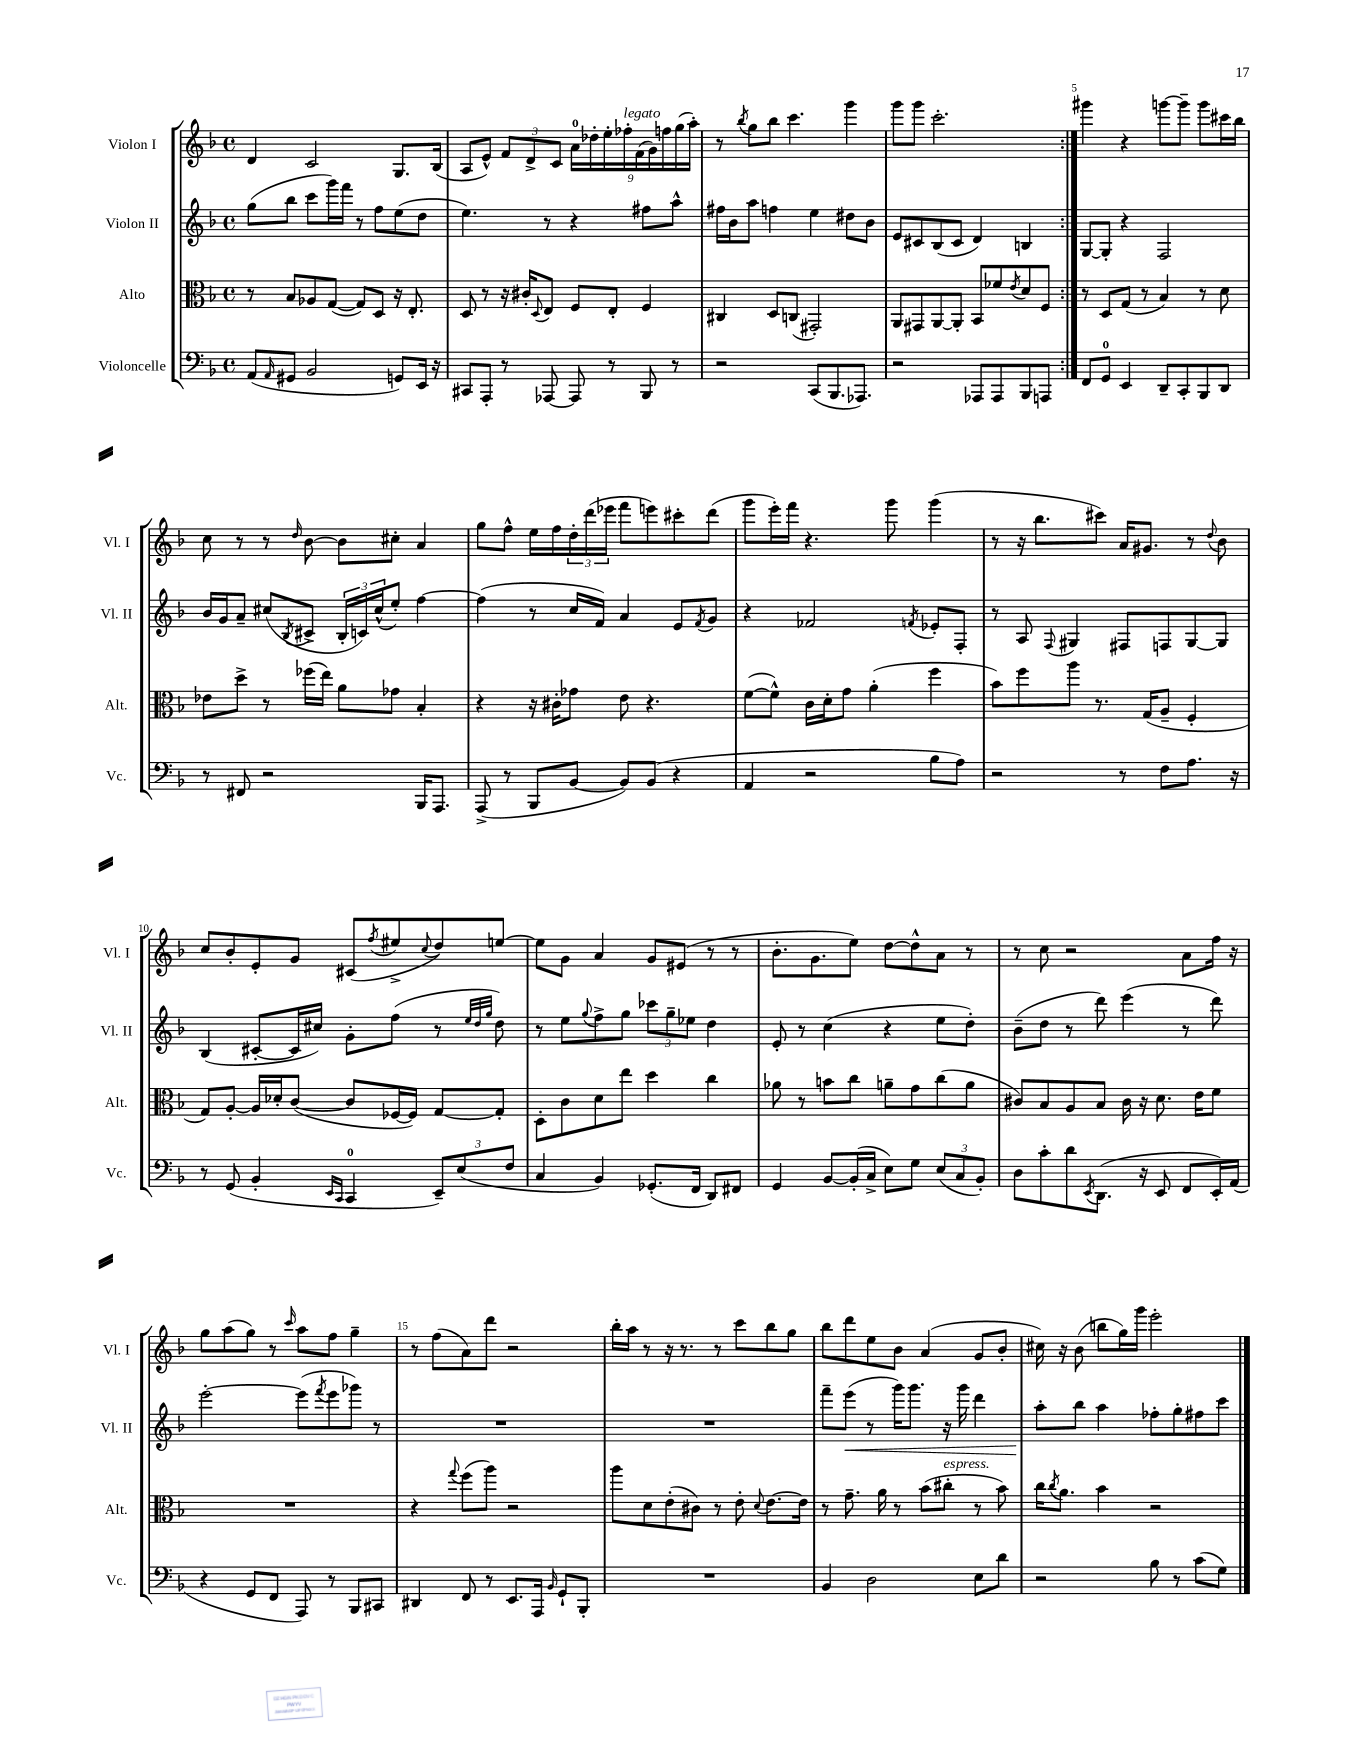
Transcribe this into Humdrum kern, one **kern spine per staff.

**kern	**kern	**kern	**dynam	**kern
*part4	*part3	*part2	*part2	*part1
*staff4	*staff3	*staff2	*staff2	*staff1
*I"Violoncelle	*I"Alto	*I"Violon II	*	*I"Violon I
*I'Vc.	*I'Alt.	*I'Vl. II	*	*I'Vl. I
*clefF4	*clefC3	*clefG2	*	*clefG2
*k[b-]	*k[b-]	*k[b-]	*	*k[b-]
*M4/4	*M4/4	*M4/4	*	*M4/4
*met(c)	*met(c)	*met(c)	*	*met(c)
=1	=1	=1	=1	=1
(8AA/L	8r	(8gg\L	.	4d/
16qqAA/	.	.	.	.
8GG#X/J	8B-/L	8bb-\J	.	.
2BB-/	8A-X/	8ccc\L	.	2c/
.	([8G/J	16ggg\L)	.	.
.	.	16fff\JJ	.	.
.	8G/L])	8r	.	.
.	8D/J	8ff\L	.	.
8GGn/L)	16r	(8ee\	.	8.G/L
.	8.E'/	.	.	.
16EE/Jk	.	8dd\J	.	.
16r	.	.	.	(16B-/Jk
=2	=2	=2	=2	=2
8CC#X/L	8D/	4.ee\)	.	8A/L
8AAA'/J	8r	.	.	8e^^/J)
8r	16r	.	.	12f/L
.	16c#X'/KL	.	.	.
.	.	.	.	12d^/
.	8qqD/	.	.	.
[8AAA-X/	8E/J	8r	.	.
.	.	.	.	12c/J
8AAA-/]	8F/L	4r	.	18a\LL
.	.	.	.	18dd-X'\
.	.	.	.	18ee'\
8r	8E'/J	.	.	.
!	!	!	!	!LO:TX:a:i:t=legato
.	.	.	.	18ff-X'\
.	.	.	.	(18f\
8BBB-/	4F/	8ff#X\L	.	.
.	.	.	.	18g\)
.	.	.	.	18ffn\
8r	.	8aa^^\J	.	.
.	.	.	.	(18gg\
.	.	.	.	18aa'\JJ)
=3	=3	=3	=3	=3
2r	4C#X/	16ff#X\LL	.	8r
.	.	16b-\J	.	.
.	.	.	.	8qbb-/
.	.	8aa\J	.	8gg\L
.	8D/L	4ffn\	.	8bb-\J
.	(8Cn/J	.	.	4.ccc\
(8CC/L	2GG#X'/)	4ee\	.	.
8.BBB-/	.	.	.	.
.	.	8dd#X\L	.	4ggg\
8.AAA-X/J)	.	.	.	.
.	.	8b-\J	.	.
=4	=4	=4	=4	=4
2r	8AA/L	8e/L	.	8ggg\L
.	8GG#X/	8c#X/	.	8ggg\J
.	[8AA/	(8B-/	.	2.ccc'\
.	8AA'/J]	8c#/J	.	.
8AAA-X/L	8BB-/L	4d/)	.	.
8AAA-/	8f-X/	.	.	.
.	8qe/	.	.	.
8BBB-/	8d/	4Bn/	.	.
8AAAn/J	8F/J	.	.	.
=5:|!	=5:|!	=5:|!	=5:|!	=5:|!
8FF/L	8r	[8G/L	.	4ggg#X\
8GG/J	8D/L	8G'/J]	.	.
4EE/	(8G/J	4r	.	4r
.	8r	.	.	.
8DD~/L	4B-/)	2F/	.	[8gggn\L
8CC'/	.	.	.	8ggg~\J]
8BBB-/	8r	.	.	8ggg\L
8DD/J	8d\	.	.	16ccc#X\L
.	.	.	.	16bb-\JJ
!!LO:LB:g=z
=6	=6	=6	=6	=6
8r	8e-X\L	16b-/LL	.	8cc\
.	.	16g/J	.	.
8FF#X/	8dd^\J	8a~/J	.	8r
2r	8r	(8cc#X/L	.	8r
.	.	8qB-/	.	16qqdd/
.	(16ff-X\LL	8c#X^/J	.	[8b-\
.	16ee\JJ)	.	.	.
.	8a\L	24B-'/LL	.	8b-\L]
.	.	24cn/)	.	.
.	.	(24cc#^^/J	.	.
.	8g-X\J	8ee'/J)	.	8cc#X'\J
16BBB-/KL	4B-'/	[4ff\	.	4a/
8.AAA/J	.	.	.	.
=7	=7	=7	=7	=7
(8AAA^/	4r	(4ff\]	.	8gg\L
8r	.	.	.	8ff^^\J
8BBB-/L	16r	8r	.	16ee\LL
.	16c#X'\KL	.	.	16ff\
[8BB-/J	8g-X\J	16cc/LL	.	24dd'\
.	.	.	.	(24ddd\
.	.	16f/JJ)	.	.
.	.	.	.	24eee-X\JJ
8BB-/L])	8e\	4a/	.	8fff\L
(8BB-/J	4.r	.	.	8eeen\)
4r	.	8e/L	.	8ccc#X'\
.	.	8qf/	.	.
.	.	8g/J	.	(8ddd\J
=8	=8	=8	=8	=8
4AA/	([8f\L	4r	.	8ggg\L
.	8f^^\J])	.	.	16eee'\L)
.	.	.	.	16fff\JJ
2r	16c\LL	2f-X/	.	4.r
.	16d'\J	.	.	.
.	8g\J	.	.	.
.	(4a'\	.	.	.
.	.	.	.	8ggg\
.	.	8qfn/	.	.
8B-\L	4ff\	8e-X'/L	.	(4ggg\
8A\J)	.	8F'/J	.	.
=9	=9	=9	=9	=9
2r	8b-\L)	8r	.	8r
.	8ff\	8A/	.	16r
.	.	.	.	8.bb-\L
.	.	8qqF/	.	.
.	8aa\J	4G#X/	.	.
.	8.r	.	.	8ccc#X\J)
8r	.	8F#X/L	.	16a/KL
.	(16G/KL	.	.	8.g#X/J
8F\L	8A~/J	8Fn/	.	.
8.A\J	4F'/	[8G#/	.	8r
.	.	.	.	8qqdd/
.	.	8G#/J]	.	8b-\
16r	.	.	.	.
!!LO:LB:g=z
=10	=10	=10	=10	=10
8r	8G/L)	(4B-/	.	8cc/L
(8GG/	[8A'/J	.	.	8b-'/
4BB-'/	16A/LL]	[8c#X'/L	.	8e'/
.	16d-X'/J	.	.	.
.	([8c/J	16c#/L]	.	8g/J
.	.	16cc#X/JJ)	.	.
16qqEE/LL	.	.	.	.
16qqCC/JJ	.	.	.	.
4CC/	8c/L]	8g'\L	.	(8c#X/L
.	.	.	.	8qff/
.	[16F-X/L	(8ff\J	.	8ee#X^/
.	16F-/JJ])	.	.	.
.	.	.	.	8qqcc/
12EE~/L)	[8G/L	8r	.	8dd/)
(12E/	.	.	.	.
.	.	32qqee/LLL	.	.
.	.	32qqdd/	.	.
.	.	32qqgg/JJJ	.	.
.	8G'/J]	8dd\)	.	[8een/J
12F/J	.	.	.	.
=11	=11	=11	=11	=11
4C/	8D'\L	8r	.	8ee\L]
.	8c\	8ee\L	.	8g\J
.	.	8qqgg/	.	.
4BB-/)	8d\	8ff^\	.	4a/
.	8ee\J	8gg\J	.	.
(8.GG-X'/L	4dd\	12ccc-X\L	.	8g/L
.	.	12gg~\	.	.
.	.	.	.	(8e#X/J
.	.	12ee-X\J	.	.
16FF/Jk	.	.	.	.
8DD/L)	4cc\	4dd\	.	8r
8FF#X/J	.	.	.	8r
=12	=12	=12	=12	=12
4GG/	8a-X\	8e'/	.	8.b-'\L
.	8r	8r	.	.
.	.	.	.	8.g\
[8BB-/L	8bn\L	(4cc\	.	.
(16BB-'/L]	8cc\J	.	.	8ee\J)
16C^/JJ	.	.	.	.
8E\L)	8an~\L	4r	.	[8dd\L
8G\J	8g\	.	.	8dd^^\]
(12E/L	(8cc\	8ee\L	.	8a\J
12C/	.	.	.	.
.	8a\J	8dd'\J)	.	8r
12BB-'/J)	.	.	.	.
=13	=13	=13	=13	=13
8D\L	8c#X/L)	(8b-~\L	.	8r
8c'\	8B-/	8dd\J	.	8cc\
8d\	8A/	8r	.	2r
8qEE/	.	.	.	.
(8.DD\J	8B-/J	8ddd\)	.	.
.	16c#\	(4eee\	.	.
16r	16r	.	.	.
8EE/	8.d\	.	.	.
8FF/L	.	8r	.	8a\L
.	16e\KL	.	.	.
16EE'/L)	8f\J	8ddd\)	.	16ff\Jk
(16AA/JJ	.	.	.	16r
!!LO:LB:g=z
=14	=14	=14	=14	=14
4r	1r	[2eee'\	.	8gg\L
.	.	.	.	(8aa\
8GG/L	.	.	.	8gg\J)
8FF/J	.	.	.	8r
.	.	.	.	16qqccc/
8AAA/)	.	(8eee\L]	.	8aa\L
.	.	8qfff/	.	.
8r	.	8eee\	.	8ff\J
8BBB-/L	.	8ggg-X\J)	.	4gg~\
8CC#X/J	.	8r	.	.
=15	=15	=15	=15	=15
4DD#X/	4r	1r	.	8r
.	.	.	.	(8ff\L
.	8qqgg/	.	.	.
8FF/	(8ff\L	.	.	8a\)
8r	8aa\J)	.	.	8ddd\J
8.EE/L	2r	.	.	2r
16AAA/Jk	.	.	.	.
16qqBB-/	.	.	.	.
8GG`/L	.	.	.	.
8BBB-'/J	.	.	.	.
=16	=16	=16	=16	=16
1r	8aa\L	1r	.	16bb-'\LL
.	.	.	.	16aa\JJ
.	8d\	.	.	8r
.	(8e'\	.	.	16r
.	.	.	.	8.r
.	8c#X\J)	.	.	.
.	8r	.	.	8r
.	8e'\	.	.	8ccc\L
.	8qqd/	.	.	.
.	[8.e\L	.	.	8bb-\
.	.	.	.	8gg\J
.	16e\Jk]	.	.	.
=17	=17	=17	=17	=17
4BB-/	8r	8fff~\L	.	8bb-\L
!	!	!	!LO:HP:b	!
.	8.g~\	(8eee\J	<	8ddd\
2D\	.	8r	.	8ee\
.	16a\	.	.	.
.	8r	16ggg\KL)	.	8b-\J
.	.	8.ggg\J	.	.
.	(8b-\L	.	.	(4a/
!	!LO:TX:a:i:t=espress.	!	!	!
.	8cc#X'\J	16r	.	.
.	.	16ggg\	.	.
8E\L	8r	4ddd\	.	8g/L
8d\J	8b-\)	.	.	8b-'/J
=18	=18	=18	=18	=18
2r	16cc\KL	8aa'\L	.	16cc#X\)
.	8qcc/	.	.	.
.	8.a\J	.	.	16r
.	.	8bb-\J	[	(8b-\
.	4b-\	4aa\	.	8bbn\L
.	.	.	.	16gg\L)
.	.	.	.	16ggg\JJ
8B-\	2r	8ff-X'\L	.	2eee'\
8r	.	8gg'\	.	.
(8c\L	.	8ff#X\	.	.
8G\J)	.	8ccc\J	.	.
==	==	==	==	==
*-	*-	*-	*-	*-
